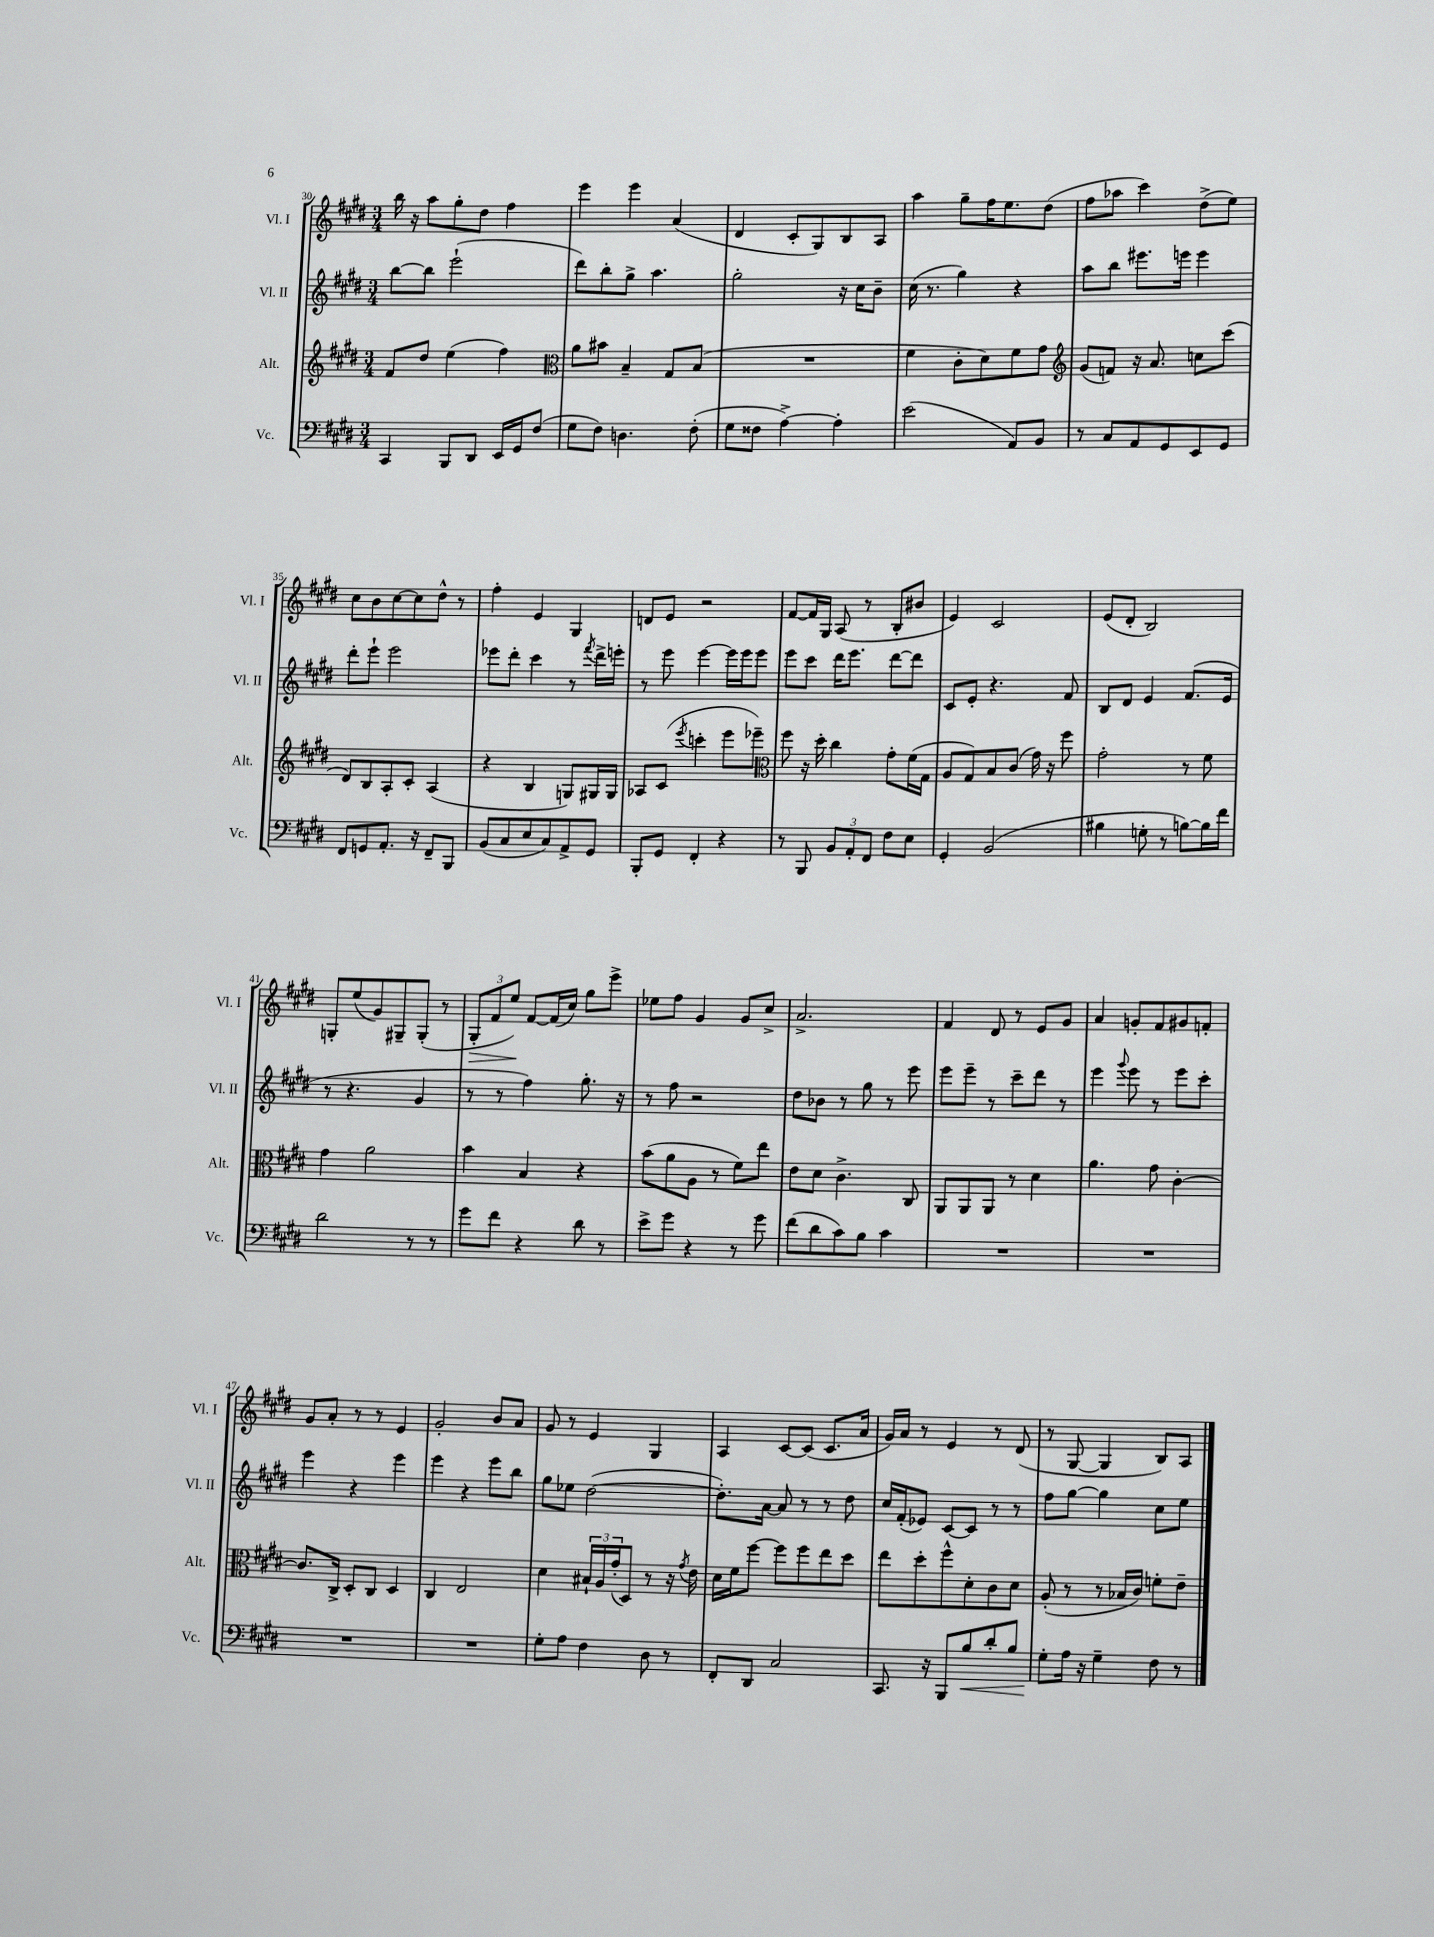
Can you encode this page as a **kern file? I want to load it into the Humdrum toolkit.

**kern	**kern	**kern	**kern
*staff4	*staff3	*staff2	*staff1
*clefF4	*clefG2	*clefG2	*clefG2
*k[f#c#g#d#]	*k[f#c#g#d#]	*k[f#c#g#d#]	*k[f#c#g#d#]
*M3/4	*M3/4	*M3/4	*M3/4
4CC#	8f#	[8bb	16bb
.	.	.	16r
.	8dd#	8bb]	8aa
8BBB	(4ee	(2eee`	8gg#'
8DD#	.	.	8dd#
16EE	4ff#)	.	4ff#
16GG#	.	.	.
(8F#	.	.	.
=	=	=	=
*	*clefC3	*	*
8G#	8a	8ddd#)	4eee
8F#)	8b#	8bb'	.
4.D	4B~	8gg#^	4eee
.	.	4.aa	.
.	8G#	.	(4a
(8F#'	(8B	.	.
=	=	=	=
8G#	2.r	2gg#'	4d#
8F##	.	.	.
[4A^)	.	.	8c#'
.	.	.	8G#)
4A']	.	16r	8B
.	.	16cc#	.
.	.	8b~	8A
=	=	=	=
(2e	4f#	(16cc#	4aa
.	.	8.r	.
.	8c#'	4gg#)	8gg#~
.	8d#)	.	16ff#
.	.	.	8.ee
8AA)	8f#	4r	.
8BB	8g#	.	(8dd#
=	=	=	=
*	*clefG2	*	*
8r	(8g#	8aa	8ff#
8C#	8f)	8bb	8aa-
8AA	16r	8.eee#	4ccc#)
.	8.a	.	.
8GG#	.	.	.
.	.	16eee	.
8EE	8cc	4eee	(8dd#^
8GG#	(8ccc#	.	8ee)
=	=	=	=
8FF#	8d#)	8ddd#'	8cc#
8GG	8B	8eee`	8b
8.AA'	8A'	2eee	[8cc#
.	8c#'	.	8cc#]
16r	.	.	.
8FF#~	(4A	.	8dd#^^
8BBB	.	.	8r
=	=	=	=
(8BB	4r	8eee-	4ff#'
8C#	.	8ddd#'	.
8E	4B	4ccc#	4e
8C#)	.	.	.
8AA^	8G)	8r	4G#
.	.	8qfff#	.
8GG#	16G#	16ddd#^	.
.	16G#	16eee'	.
=	=	=	=
8BBB'	8A-	8r	8d
8GG#	(8c#	8eee	8e
.	8qeee	.	.
4FF#'	4ccc'	[4eee	2r
4r	8eee	16eee]	.
.	.	16eee	.
.	8eee-~)	8eee	.
=	=	=	=
*	*clefC3	*	*
8r	8ff#	8eee	[8f#
8BBB	16r	8ccc#	16f#]
.	16dd#'	.	16G#
12BB	4cc#	16ddd#	(8A
.	.	8.eee	.
12AA'	.	.	.
.	.	.	8r
12FF#	.	.	.
8F#	8g#'	[8ddd#	8B'
8E	(16f#	8ddd#]	8b#
.	16G#	.	.
=	=	=	=
4GG#'	8A	8c#	4e)
.	8G#)	8e'	.
(2BB	8B	4.r	2c#
.	(8c#	.	.
.	16g#)	.	.
.	16r	.	.
.	8ff#	8f#	.
=	=	=	=
4B#	2g#'	8B	(8e
.	.	8d#	8d#'
8G'	.	4e	2B)
8r	.	.	.
[8B)	8r	(8.f#	.
16B]	8f#	.	.
16f#	.	16e	.
=	=	=	=
2d#	4g#	8r	8G'
.	.	4.r	(8ee
.	2a	.	8g#)
.	.	.	8G#~
8r	.	4g#	(8G#'
8r	.	.	8r
=	=	=	=
8g#	4b	8r	12G#'
.	.	.	12f#
8f#	.	8r	.
.	.	.	12ee)
4r	4B	4ff#)	[8f#
.	.	.	(16f#]
.	.	.	16cc#)
8d#	4r	8.gg#'	8gg#
8r	.	.	8eee^
.	.	16r	.
=	=	=	=
8e^	(8b	8r	8ee-
8g#	8a	8ff#	8ff#
4r	8A	2r	4g#
.	8r	.	.
8r	8f#)	.	8g#
8g#	8ee	.	8cc#^
=	=	=	=
(8f#	8e	8dd#	2.a^
8d#	8d#	8b-	.
8c#)	4.c#^	8r	.
8B	.	8gg#	.
4c#	.	8r	.
.	8C#	8eee	.
=	=	=	=
2.r	8AA	8eee	4f#
.	8AA	8eee~	.
.	8AA	8r	8d#
.	8r	8ccc#~	8r
.	4d#	8ddd#	8e
.	.	8r	8g#
=	=	=	=
2.r	4.a	4eee	4a
.	.	8qqggg#	.
.	.	8eee	8g'
.	8g#	8r	8f#
.	[4c#'	8eee	8g#
.	.	8ccc#'	8f'
=	=	=	=
2.r	8.c#]	4eee	8g#
.	.	.	8a'
.	16C#^	.	.
.	8D#'	4r	8r
.	8C#	.	8r
.	4D#	4eee	4e
=	=	=	=
2.r	4C#	4eee	2g#'
.	2E	4r	.
.	.	8eee	8b
.	.	8bb	8a
=	=	=	=
8G#'	4d#	8gg#	8g#
8A	.	8ee-	8r
4F#	24B#`	([2dd#	4e
.	24A	.	.
.	(24g#'	.	.
.	8D#)	.	.
8D#	8r	.	4G#
8r	16r	.	.
.	8qg#	.	.
.	16e	.	.
=	=	=	=
8FF#'	16d#	8.dd#'])	4A
.	16f#	.	.
8DD#	[8ff#	.	.
.	.	[16a	.
2C#	8ff#]	8a]	[8c#
.	8ff#	8r	(8c#]
.	8ee	8r	8.c#
.	8dd#	8dd#	.
.	.	.	16a
=	=	=	=
8.CC#	8ee	16cc#	16g#)
.	.	(16f#'	16a
.	8dd#'	8e-)	8r
16r	.	.	.
8BBB	8ff#^^	[8c#	4e
8B	8d#'	8c#]	.
8d#'	8c#	8r	8r
8B	8d#	8r	(8d#
=	=	=	=
8G#'	(8A'	8ff#	8r
16A	8r	[8gg#	[8G#
16r	.	.	.
4G#~	8r	4gg#]	4G#]
.	16B-	.	.
.	16c#)	.	.
8F#	8f'	8cc#	8B)
8r	8e~	8ee	8A
==	==	==	==
*-	*-	*-	*-
